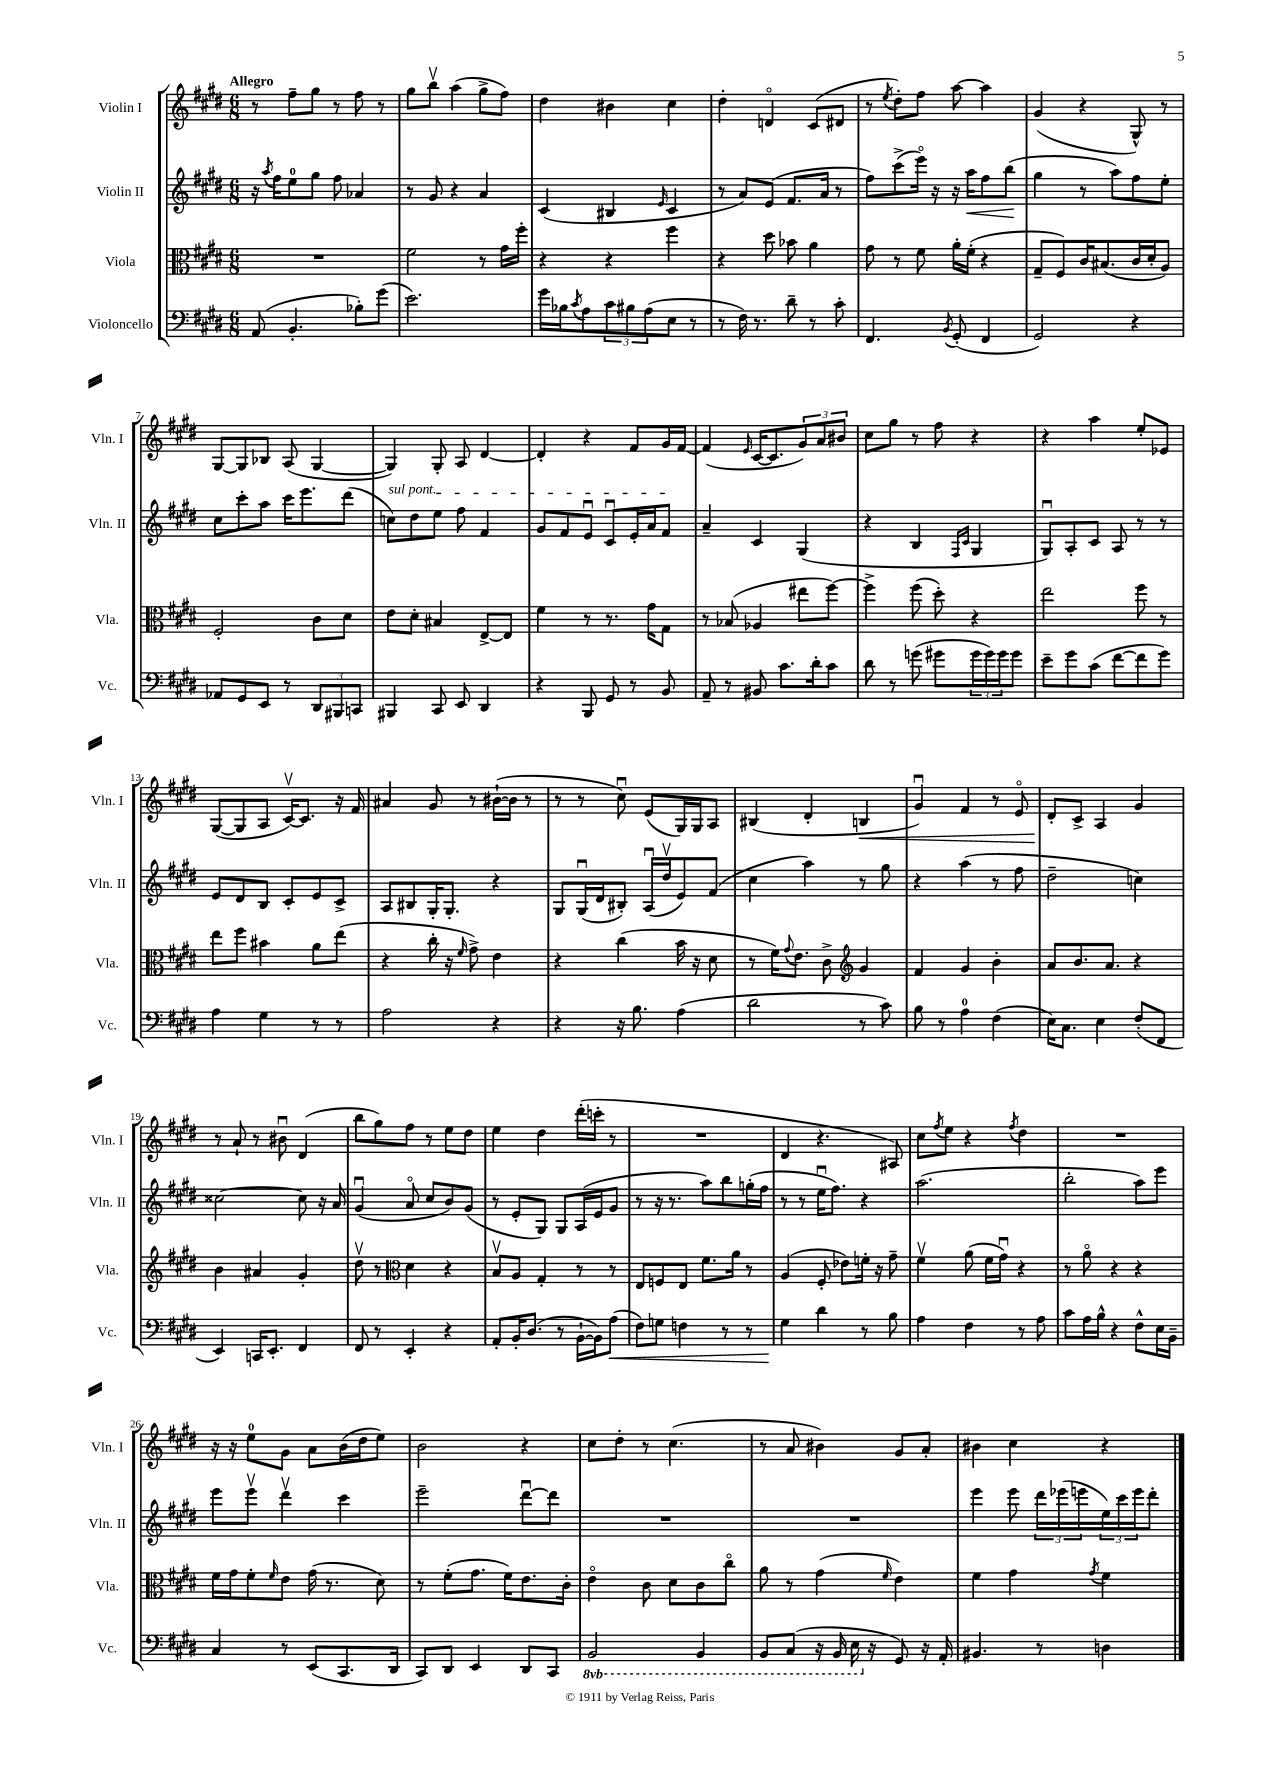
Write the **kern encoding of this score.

**kern	**kern	**kern	**kern
*staff4	*staff3	*staff2	*staff1
*clefF4	*clefC3	*clefG2	*clefG2
*k[f#c#g#d#]	*k[f#c#g#d#]	*k[f#c#g#d#]	*k[f#c#g#d#]
*M6/8	*M6/8	*M6/8	*M6/8
(8AA	2.r	16r	8r
.	.	8qaa	.
.	.	16ff#	.
4.BB'	.	8ee	8ff#~
.	.	8gg#	8gg#
.	.	8ff#	8r
8B-')	.	4a-	8ff#
(8g#	.	.	8r
=	=	=	=
2.e)	2f#	8r	8gg#
.	.	8g#	8bbv
.	.	4r	(4aa
.	8r	4a	8gg#^
.	16g#	.	8ff#)
.	16ff#'	.	.
=	=	=	=
16g#	4r	(4c#	4dd#
16B-	.	.	.
8qc#	.	.	.
8A	.	.	.
12c#	4r	4B#	4b#
12B#	.	.	.
(12A	.	.	.
.	.	16qqe	.
8E	4ff#	4c#	4cc#
8r	.	.	.
=	=	=	=
8r	4r	8r	4dd#'
16F#)	.	8a)	.
8.r	.	.	.
.	8dd#	(8e	4do
8d#~	8b-	8.f#	.
8r	4a	.	(8c#
.	.	16a	.
8c#'	.	8r	8d#
=	=	=	=
4.FF#	8g#	8ff#)	8r
.	.	.	8qee
.	8r	(8ccc#^	8dd#')
.	8f#	16eeeo)	8ff#
.	.	16r	.
8qBB	.	.	.
(8GG#'	16a'	16r	[8aa
.	(16f#'	16aa	.
4FF#	4r	8ff#	4aa]
.	.	(8bb	.
=	=	=	=
2GG#)	8G#~	4gg#	(4g#
.	8F#)	.	.
.	16c#	8r	4r
.	(8.B#	.	.
.	.	8aa)	.
4r	16c#	8ff#	8G#^^)
.	16d#'	.	.
.	8A)	8ee'	8r
=	=	=	=
8AA-	2F#'	8cc#	[8G#
8GG#	.	8ccc#'	8G#]
8EE	.	8aa	8B-
8r	.	16ccc#	(8A
.	.	8.eee	.
12DD#	8c#	.	[4G#
12BBB#	.	.	.
.	8d#	(8ddd#	.
12CC	.	.	.
=	=	=	=
4BBB#	8e	8cc)	4G#])
.	8d#'	8dd#	.
8CC#	4B#	8ee	8G#'
8EE	.	8ff#	8A
4DD#	[8E^	4f#	[4d#
.	8E]	.	.
=	=	=	=
4r	4f#	8g#	4d#']
.	.	8f#	.
8BBB	8r	8eu	4r
8GG#	8.r	8c#u	.
8r	.	16e'	8f#
.	16g#	16a	.
8BB	8G#	8f#	16g#
.	.	.	[16f#
=	=	=	=
8AA~	8r	4a~	(4f#]
8r	(8B-	.	.
.	.	.	16qqe
8BB#	4A-	4c#	[16c#
.	.	.	8.c#]
8.c#	.	.	.
.	8ee#	(4G#	12g#)
16d#'	.	.	.
.	.	.	12a
8c#	[8ff#)	.	.
.	.	.	12b#
=	=	=	=
8d#	4ff#^]	4r	8cc#
8r	.	.	8gg#
(8g	(8ff#	4B	8r
8g#	8dd#')	.	8ff#
.	.	16qqF#	.
.	.	16qqc#	.
24g#	4r	4G#	4r
24g#)	.	.	.
24g#	.	.	.
8g#	.	.	.
=	=	=	=
8e~	2ee	8G#u)	4r
8g#	.	8A'	.
(8c#	.	8c#	4aa
[8f#	.	8A	.
8f#]	8ff#	8r	8ee'
8g#)	8r	8r	8e-
=	=	=	=
4A	8ee	8e	([8G#
.	8ff#	8d#	8G#]
4G#	4b#	8B	8A
.	.	8c#'	[16c#v)
.	.	.	8.c#]
8r	8a	8e	.
8r	(8ee	8c#^	16r
.	.	.	16f#
=	=	=	=
2A	4r	8A	4a#
.	.	8B#	.
.	16cc#'	16G#'	8g#
.	16r	8.G#'	.
.	16qqf#	.	.
.	8g#^)	.	8r
4r	4e	4r	([16b#`
.	.	.	16b#]
.	.	.	8r
=	=	=	=
4r	4r	8G#	8r
.	.	(16G#u	8r
.	.	16d#	.
16r	(4cc#	8B#')	8cc#u)
8.B	.	.	.
.	.	(16Au	(8e
.	.	16dd#v	.
(4A	16b	8e)	16G#)
.	16r	.	16G#
.	8d#	(8f#	8A
=	=	=	=
2d#	8r	4cc#	(4B#
.	16f#)	.	.
.	8qqg#	.	.
.	8.e	.	.
.	.	4aa)	4d#'
.	8c#^	.	.
*	*clefG2	*	*
8r	4g#	8r	4B
8c#)	.	8gg#	.
=	=	=	=
8B	4f#	4r	4g#u)
8r	.	.	.
4A	4g#	(4aa	4f#
(4F#	4b'	8r	8r
.	.	8ff#	8eo
=	=	=	=
16E)	8a	2dd#~	8d#'
8.C#	.	.	.
.	8.b	.	8c#^
4E	.	.	4A
.	8.a	.	.
(8F#'	4r	4cc)	4g#
8FF#	.	.	.
=	=	=	=
4EE)	4b	[2cc##	8r
.	.	.	8a`
16CC	4a#	.	8r
8.EE'	.	.	.
.	.	.	8b#u
4FF#	4g#'	8cc##]	(4d#
.	.	16r	.
.	.	16a	.
=	=	=	=
8FF#	8dd#v	(4g#u	8bb
8r	8r	.	8gg#)
*	*clefC3	*	*
4EE'	4d#	8ao	8ff#
.	.	8cc#	8r
4r	4r	8b)	8ee
.	.	(8g#	8dd#
=	=	=	=
8AA'	8Bv	8r	4ee
16BB'	8A	8e'	.
(8.D#	.	.	.
.	4G#'	8G#)	4dd#
8r	.	8G#	.
[16BB`	8r	(16A	(16ddd#'
16BB])	.	16e	16ccc'
(8A	8r	8g#	8r
=	=	=	=
8F#)	8E	8r	2.r
8G	8F	16r	.
.	.	8.r	.
4F	8E	.	.
.	8.f#	8aa)	.
8r	.	8bb	.
.	16a	.	.
8r	8r	(16gg'	.
.	.	16ff#	.
=	=	=	=
4G#	(4A	8r	4d#
.	.	8r	.
4d#	8F#'	16eeu	4.r
.	.	8.ff#)	.
.	8e-)	.	.
8r	16f'	4r	.
.	16r	.	.
8B	8g#~	.	8A#)
=	=	=	=
4A	4f#v	(2.aa	8cc#
.	.	.	8qff#
.	.	.	8ee
4F#	(8a	.	4r
.	16f#	.	.
.	16g#u)	.	.
.	.	.	8qff#
8r	4r	.	4dd#
8A	.	.	.
=	=	=	=
8c#	8r	2bb'	2.r
16A	8ao	.	.
16B^^	.	.	.
4r	4r	.	.
8F#^^	4r	8aa)	.
16E	.	8eee	.
16BB~	.	.	.
=	=	=	=
4C#	16f#	8eee	16r
.	16g#	.	16r
.	8f#'	8eeev	8ee
.	16qqf#	.	.
8r	8e	4ddd#v	8g#
(8EE	(16g#	.	8a
.	8.r	.	.
8.CC#	.	4ccc#	(16b
.	.	.	16dd#
.	8d#)	.	8ee)
16DD#	.	.	.
=	=	=	=
8CC#)	8r	2eee~	2b
8DD#	(8f#'	.	.
4EE	8.g#	.	.
.	16f#)	.	.
8DD#	8.e	[8ddd#u	4r
8CC#	.	8ddd#]	.
.	16c#'	.	.
=	=	=	=
2BBB	4eo	2.r	8cc#
.	.	.	8dd#'
.	8c#	.	8r
.	8d#	.	(4.cc#
4BBB	8c#	.	.
.	8cc#o	.	.
=	=	=	=
8BBB	8a	2.r	8r
(8CC#	8r	.	8a
16r	(4g#	.	4b#)
16BBB	.	.	.
16EE	.	.	.
16r	.	.	.
.	16qqf#	.	.
8GG#)	4e)	.	8g#
16r	.	.	8a'
16AA'	.	.	.
=	=	=	=
4.BB#	4f#	4eee	4b#
.	4g#	8eee	4cc#
8r	.	24ddd#	.
.	.	(24eee-	.
.	.	24eee	.
.	8qg#	.	.
4D	4f#	24ee)	4r
.	.	24ccc#	.
.	.	24eee	.
.	.	8ddd#'	.
==	==	==	==
*-	*-	*-	*-
